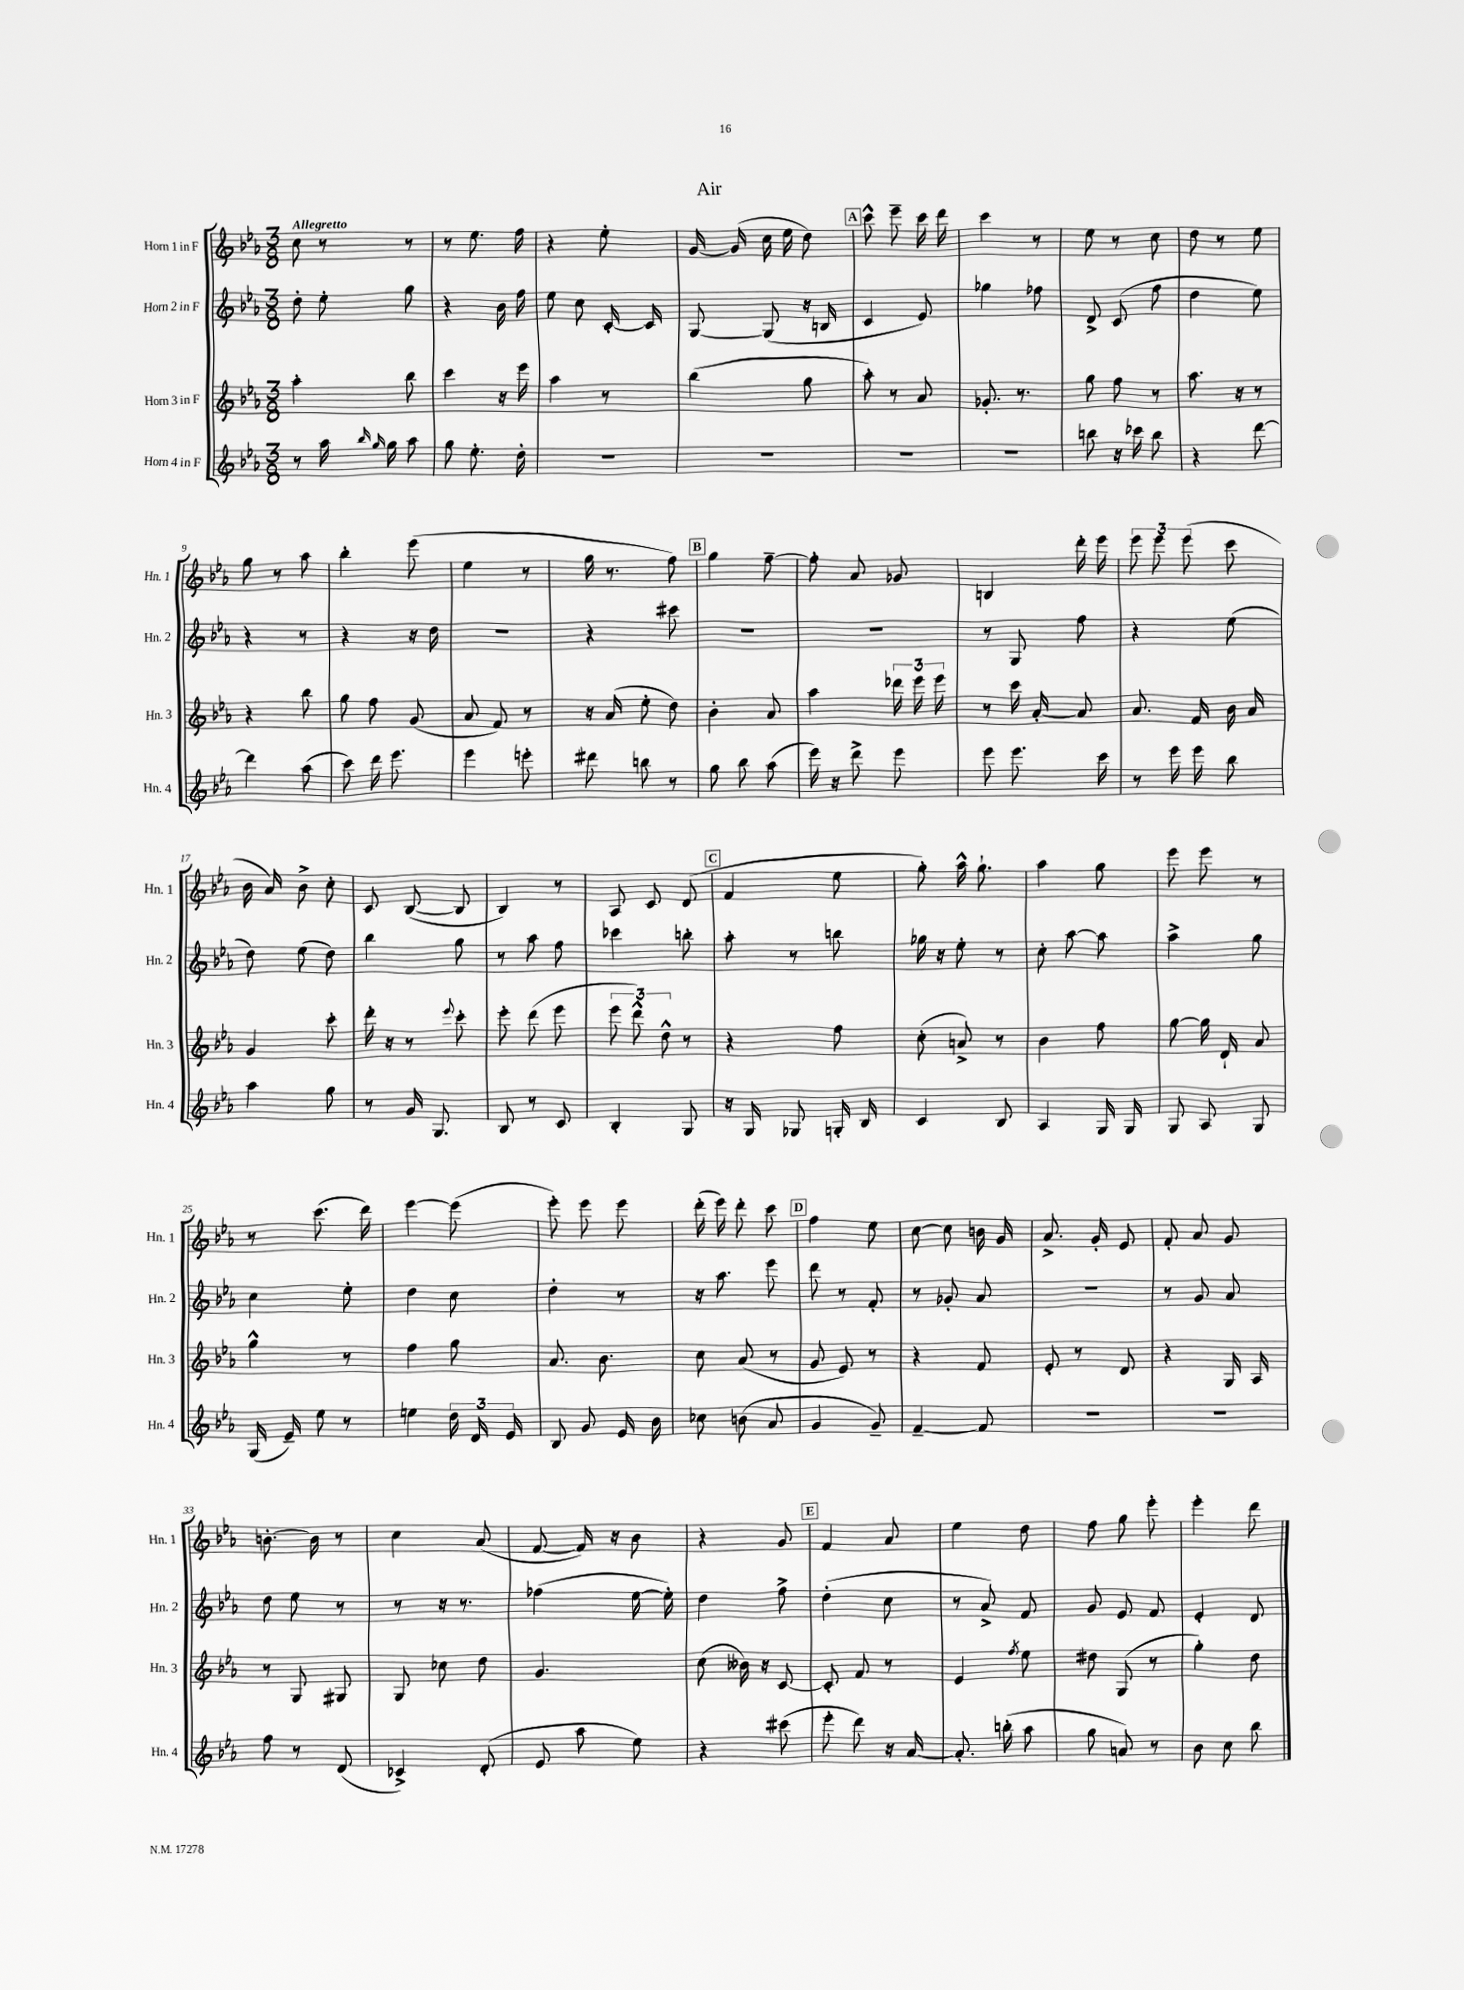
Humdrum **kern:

**kern	**kern	**kern	**kern
*staff4	*staff3	*staff2	*staff1
*clefG2	*clefG2	*clefG2	*clefG2
*k[b-e-a-]	*k[b-e-a-]	*k[b-e-a-]	*k[b-e-a-]
*M3/8	*M3/8	*M3/8	*M3/8
8r	4aa-'	8dd'	8cc
16aa-	.	8ee-'	8r
16qqbb-	.	.	.
16qqgg	.	.	.
16gg	.	.	.
8aa-	8bb-	8gg	8r
=	=	=	=
8gg	4ccc	4r	8r
8.ee-'	.	.	8.ee-
.	16r	16b-	.
16dd'	16eee-	16ff	16ff
=	=	=	=
4.r	4aa-	8ee-	4r
.	.	8cc	.
.	8r	[16c'	8ee-'
.	.	16c]	.
=	=	=	=
4.r	(4bb-	[8G	[16g
.	.	.	(16g]
.	.	(8G]	16cc
.	.	.	16ee-
.	8gg	16r	8dd)
.	.	16B	.
=	=	=	=
4.r	8aa-')	4c	8ccc^^
.	8r	.	8eee-~
.	8a-	8e-)	16ccc
.	.	.	16ddd
=	=	=	=
4.r	8.g-'	4gg-	4ccc
.	8.r	.	.
.	.	8ff-	8r
=	=	=	=
8bb	8gg	8d^	8ee-
16r	8ff	(8c	8r
16ccc-	.	.	.
8bb	8r	8ff	8cc
=	=	=	=
4r	8.aa-	4dd	8dd
.	.	.	8r
.	16r	.	.
[8ddd	8r	8ee-)	8ee-
=	=	=	=
4ddd]	4r	4r	8gg
.	.	.	8r
(8aa-	8bb-	8r	8aa-
=	=	=	=
8ccc)	8gg	4r	4bb-'
16ddd	8ff	.	.
8.eee-	.	.	.
.	(8g	16r	(8eee-
.	.	16dd	.
=	=	=	=
4eee-	8a-	4.r	4ee-
.	8f)	.	.
8eee'	8r	.	8r
=	=	=	=
8ddd#	16r	4r	16gg
.	(16a-	.	8.r
8bb	8ee-'	.	.
8r	8dd)	8ccc#	8ff)
=	=	=	=
8gg	4b-'	4.r	4gg
8bb-	.	.	.
(8aa-	8a-	.	[8ff~
=	=	=	=
16eee-)	4aa-	4.r	8ff']
16r	.	.	.
8ddd^	.	.	8a-
8eee-	24ddd-	.	8g-
.	24eee-	.	.
.	24eee-	.	.
=	=	=	=
8eee-	8r	8r	4B
8.eee-	16ccc	8G	.
.	[16a-'	.	.
.	8a-]	8ff	16ddd'
16ccc	.	.	16eee-
=	=	=	=
8r	8.a-	4r	12eee-
.	.	.	12eee-
16eee-	.	.	.
.	.	.	(12eee-
16eee-	16f	.	.
8bb-	16b-	(8ee-	8ccc
.	16a-	.	.
=	=	=	=
4aa-	4g	8dd)	16b-
.	.	.	16a-)
.	.	(8ee-	8b-^
8gg	8ccc'	8dd)	8cc'
=	=	=	=
8r	16ddd'	4bb-	8c
.	16r	.	.
16g	8r	.	([8B-
8.G	.	.	.
.	8qqeee-	.	.
.	8ccc'	8gg	8B-]
=	=	=	=
8B-	8eee-'	8r	4B-)
8r	(8ddd	8aa-	.
8c	8eee-	8ff	8r
=	=	=	=
4B-'	12eee-	4ccc-	8A-
.	12ddd^^)	.	.
.	.	.	8c
.	12dd^^	.	.
8G	8r	8bb'	(8d
=	=	=	=
16r	4r	8aa-'	4f
16G	.	.	.
8G-	.	8r	.
16G'	8ff	8bb	8ee-
16B-	.	.	.
=	=	=	=
4c	(8cc'	16gg-	8gg')
.	.	16r	.
.	8a^)	8ee-'	16aa-^^
.	.	.	8.gg`
8B-	8r	8r	.
=	=	=	=
4A-	4b-	8cc'	4aa-
.	.	[8aa-	.
16G	8ff	8aa-]	8gg
16G	.	.	.
=	=	=	=
8G	[8gg	4aa-^	8eee-
8A-	16gg]	.	8eee-
.	16d`	.	.
8G	8a-	8gg	8r
=	=	=	=
(16G	4gg^^	4cc	8r
16e-~)	.	.	.
8ee-	.	.	(8.ccc
8r	8r	8ee-'	.
.	.	.	16ddd)
=	=	=	=
4ee	4ff	4dd	[4eee-
24dd	8gg	8cc	(8eee-]
24d	.	.	.
24e-	.	.	.
=	=	=	=
8B-	8.a-	4dd'	8eee-')
8g	.	.	8eee-
.	8.b-	.	.
16e-	.	8r	8eee-
16b-	.	.	.
=	=	=	=
8cc-	8cc	16r	(16ddd'
.	.	8.aa-	16eee-)
(8b	(8a-	.	8ddd'
8a-	8r	8eee-	8ccc
=	=	=	=
4g	8g	8ddd	4ff
.	8e-)	8r	.
8g~)	8r	8f'	8ee-
=	=	=	=
[4f~	4r	8r	[8cc
.	.	8g-'	8cc]
8f]	8f	8a-	16b
.	.	.	16g
=	=	=	=
4.r	8e-'	4.r	8.a-^
.	8r	.	.
.	.	.	16g'
.	8d	.	8e-
=	=	=	=
4.r	4r	8r	8f'
.	.	8g	8a-
.	16G	8a-	8g
.	16A-	.	.
=	=	=	=
8ff	8r	8dd	[8.b'
8r	8G	8ee-	.
.	.	.	16b]
(8d	8G#	8r	8r
=	=	=	=
4c-^)	8G	8r	4cc
.	8cc-	16r	.
.	.	8.r	.
(8d'	8dd	.	(8a-
=	=	=	=
8e-	4.g	(4ff-	[8f
8aa-	.	.	16f])
.	.	.	16r
8ee-)	.	[16ee-	8b-
.	.	16ee-'])	.
=	=	=	=
4r	(8cc	4dd	4r
.	16b--)	.	.
.	16r	.	.
(8ccc#	[8c	8ff^	8g
=	=	=	=
8eee-'	8c']	(4dd'	4f
8ddd)	8f	.	.
16r	8r	8cc	8a-
[16a-	.	.	.
=	=	=	=
8.a-']	4e-	8r	4ee-
.	.	8a-^)	.
(16bb'	.	.	.
.	8qff	.	.
8aa-	8ee-	8f	8dd
=	=	=	=
8gg	8dd#	8g	8ff
8a)	(8G	8e-	8gg
8r	8r	8f	8eee-'
=	=	=	=
8b-	4gg')	4e-'	4eee-'
8cc	.	.	.
8bb-	8dd	8d	8ddd
==	==	==	==
*-	*-	*-	*-
